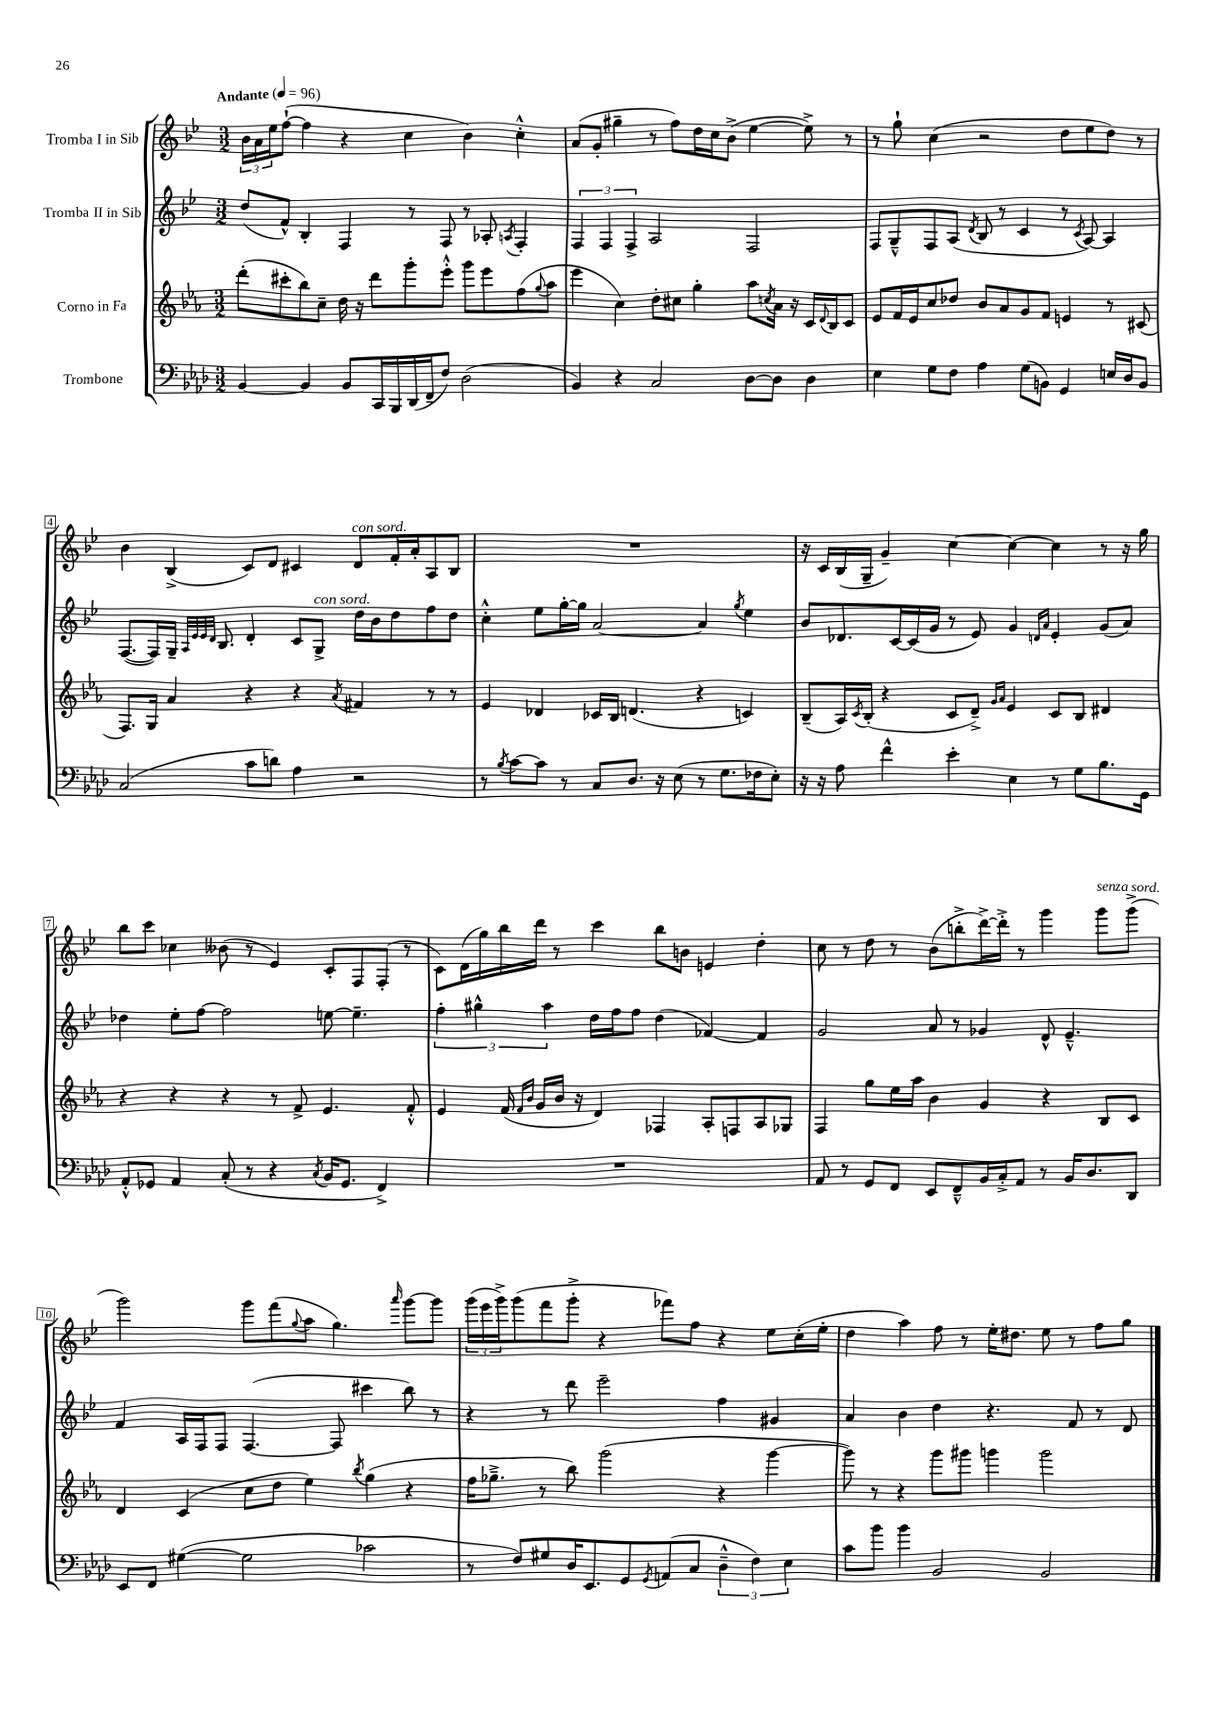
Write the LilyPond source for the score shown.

<<
\new StaffGroup <<
\new Staff = "s0" \with { instrumentName = "Tromba I in Sib" } {
    \clef treble \key bes \major \numericTimeSignature \time 3/2 \tempo "Andante" 4 = 96
    \tuplet 3/2 { bes'16 a'16 ees''16 } f''8~-!( f''4 r4 c''4 bes'4) c''4-.-^ |
    a'8( g'8-. gis''4-- r8 f''8) d''16 c''16 bes'8->( ees''4~ ees''8->) r8 |
    r8 g''8-! c''4( r2 d''8 ees''8 d''8) r8 |
    bes'4 bes4->( c'8) d'8 cis'4 d'8^\markup { \italic "con sord." } f'16-. a'16-. a8 bes8 |
    R1. |
    r16 c'16 bes16( g16-- g'4--) c''4~ c''4~ c''4 r8 r16 g''16 |
    bes''8 c'''8 ces''4 beses'8( r8 ees'4) c'8-. f8 f8-.( r8 |
    c'8) d'16( g''16) bes''16 d'''16 r8 c'''4 bes''8 b'8 e'4 d''4-. |
    c''8 r8 d''8 r8 bes'8( b''8-.-> d'''16~->) d'''16-.-> r8 g'''4 g'''8^\markup { \italic "senza sord." } g'''8->( |
    g'''2) g'''8 f'''8( \appoggiatura { g''8 } a''8 g''4.) \grace { a'''16 } g'''8~ g'''8 |
    \tuplet 3/2 { g'''16( ees'''16 g'''16->) } g'''8( f'''8 g'''8-.-> r4 fes'''8) f''8 r4 ees''8 c''16-.( ees''16-. |
    d''4 a''4) f''8 r8 ees''16-. dis''8. ees''8 r8 f''8 g''8 \bar "|." |
}
\new Staff = "s1" \with { instrumentName = "Tromba II in Sib" } {
    \clef treble \key bes \major \numericTimeSignature \time 3/2
    d''8( f'8-^) bes4-. f4 r8 f8 r8 aes8-. \acciaccatura { a8 } f4-. |
    \tuplet 3/2 { f4 f4 f4-> } a2 f2 |
    f8 g8---^ f8 a8( \acciaccatura { d'8 } bes8 r8 c'4 r8 \acciaccatura { c'8 } a8~) a4 |
    f8.~( f16) g16-- \grace { a32 ees'32 ees'32 d'32 } bes8. d'4-. c'8 g8->^\markup { \italic "con sord." } d''16 bes'16 d''8 f''8 d''8 |
    c''4-.-^ ees''8 g''16~-. g''16 a'2~ a'4 \acciaccatura { g''8 } ees''4 |
    bes'8 des'8. c'16~ c'16( g'16 r8 ees'8) g'4 \grace { d'16 a'16 } ees'4-. g'8( a'8) |
    des''4 ees''8-. f''8~ f''2 e''8~ e''4.-- |
    \tuplet 3/2 { f''4-. gis''4-^ a''4 } d''16 f''16 f''8 d''4( fes'4~) fes'4 |
    g'2 a'8 r8 ges'4 d'8-^ ees'4.---^ |
    f'4 a16 f16 f8 f4.~( f8 cis'''4 bes''8) r8 |
    r4 r8 d'''8 ees'''2-- f''4 gis'4 |
    a'4 bes'4 d''4 r4. f'8 r8 d'8 \bar "|." |
}
\new Staff = "s2" \with { instrumentName = "Corno in Fa" } {
    \clef treble \key ees \major \numericTimeSignature \time 3/2
    d'''8-.( cis'''8-. bes''8) c''8-- d''16 r16 d'''8 g'''8-. ees'''8-.-^ g'''8 ees'''8 f''8( \appoggiatura { g''8 } aes''8 |
    ees'''4 c''4) d''8-. cis''8 g''4-. aes''8 \acciaccatura { c''8 } aes'16 r16 c'16 \appoggiatura { d'8 } bes16 c'8 |
    ees'8 f'16 ees'16 c''8 des''8 bes'8 aes'8 g'8 f'8 e'4 r8 cis'8( |
    f8.) g16 aes'4 r4 r4 \acciaccatura { aes'8 } fis'4 r8 r8 |
    ees'4 des'4 ces'16 bes16 d'4.( r4 c'4) |
    bes8--( aes16) \acciaccatura { c'8 } bes16-.( r4 c'8 d'8--->) \grace { g'16 aes'16 } ees'4 c'8 bes8 dis'4 |
    r4 r4 r4 r8 f'8-> ees'4. f'8-.-^ |
    ees'4 f'16( \grace { f'16 bes'16 } g'16 bes'16 r16 d'4) fes4 aes8-. f8 aes8 ges8 |
    f4 g''8 ees''16 aes''16 bes'4 g'4 r4 bes8 c'8 |
    d'4 c'4( c''8 d''8 ees''4) \acciaccatura { bes''8 } g''4( r4 |
    f''16 ges''8.---> r8 bes''8) g'''2( r4 g'''4~ |
    g'''8) r8 r4 g'''8 gis'''8 g'''4 g'''2 \bar "|." |
}
\new Staff = "s3" \with { instrumentName = "Trombone" } {
    \clef bass \key aes \major \numericTimeSignature \time 3/2
    bes,4~ bes,4 bes,8 c,16 bes,,16 des,16( f,16-- f8) des2( |
    bes,4) r4 c2 des8~ des8 des4 |
    ees4 g8 f8 aes4 g8( b,8) g,4 e16 des16 b,8 |
    c2( c'8 d'8) aes4 r2 |
    r8 \acciaccatura { bes8 } c'8~ c'8 r8 c8 des8. r16 ees8( r8 g8. fes16 ees8-.) |
    r16 r16 aes8 f'4-^ ees'4-. ees4 r8 g8 bes8. g,16 |
    aes,8-.-^ ges,8 aes,4 c8-.( r8 r4 \acciaccatura { c8 } bes,16 ges,8. f,4->) |
    R1. |
    aes,8 r8 g,8 f,8 ees,8 f,8---^ bes,16 c16-.-> aes,8 r8 bes,16 des8. des,8 |
    ees,8 f,8 gis4~( gis2 ces'2 |
    r8 f8) gis8 des16 ees,8. g,8 \acciaccatura { g,8 } a,8( c8 \tuplet 3/2 { des4---^ f4) ees4 } |
    c'8 bes'8 bes'4 bes,2 bes,2 \bar "|." |
}
>>
>>
\layout { \context { \Score \override BarNumber.stencil = #(make-stencil-boxer 0.1 0.3 ly:text-interface::print) } }
